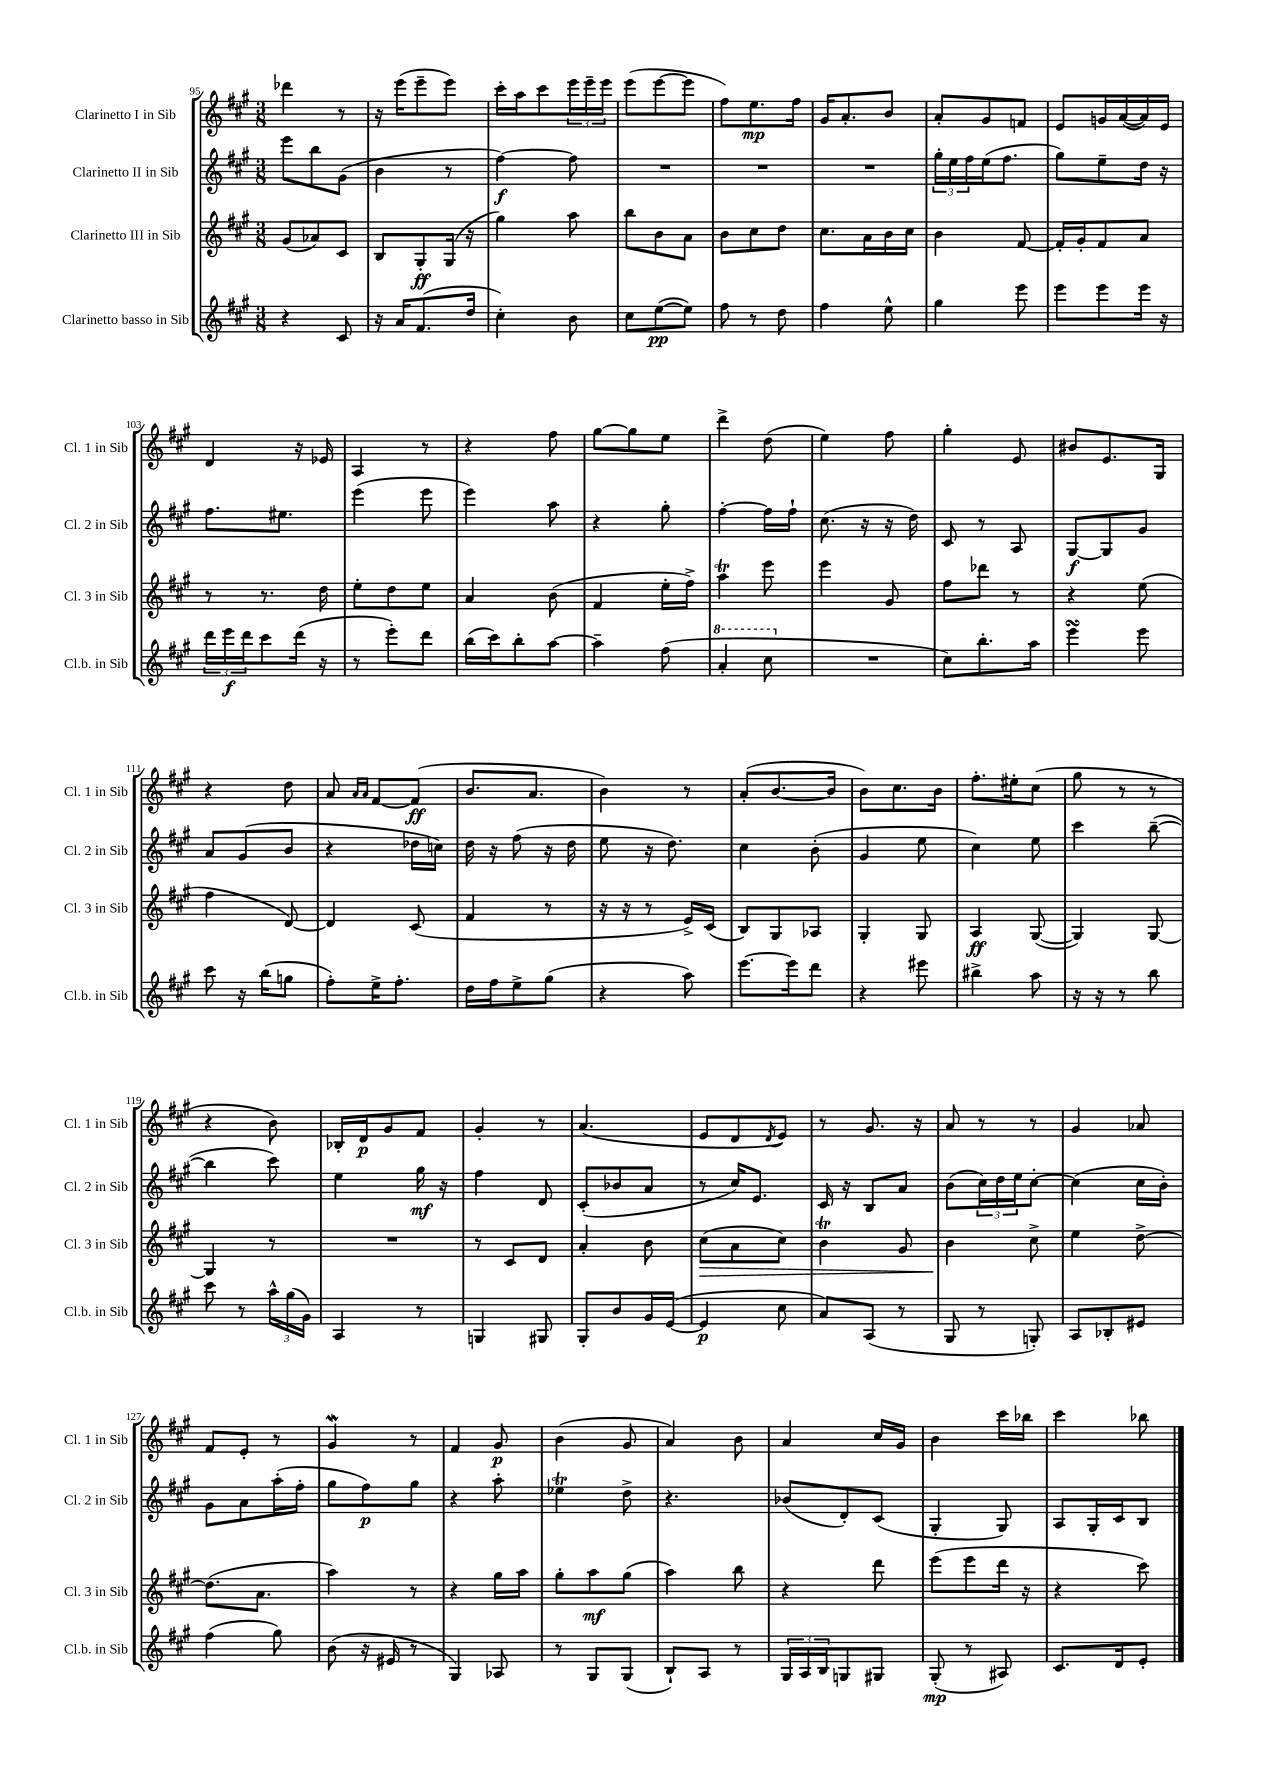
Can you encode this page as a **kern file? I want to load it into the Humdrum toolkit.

**kern	**dynam	**kern	**dynam	**kern	**dynam	**kern	**dynam
*part4	*part4	*part3	*part3	*part2	*part2	*part1	*part1
*staff4	*staff4	*staff3	*staff3	*staff2	*staff2	*staff1	*staff1
*I"Clarinetto basso in Sib	*	*I"Clarinetto III in Sib	*	*I"Clarinetto II in Sib	*	*I"Clarinetto I in Sib	*
*I'Cl.b. in Sib	*	*I'Cl. 3 in Sib	*	*I'Cl. 2 in Sib	*	*I'Cl. 1 in Sib	*
*clefG2	*	*clefG2	*	*clefG2	*	*clefG2	*
*k[f#c#g#]	*	*k[f#c#g#]	*	*k[f#c#g#]	*	*k[f#c#g#]	*
*M3/8	*	*M3/8	*	*M3/8	*	*M3/8	*
=95	=95	=95	=95	=95	=95	=95	=95
4r	.	(8g#/L	.	8eee\L	.	4ddd-X\	.
.	.	8a-X/)	.	8bb\	.	.	.
8c#/	.	8c#/J	.	(8g#\J	.	8r	.
=96	=96	=96	=96	=96	=96	=96	=96
16r	.	8B/L	.	4b\	.	16r	.
16a/KL	.	.	.	.	.	(16eee\KL	.
(8.f#/	.	8G#'/	ff	.	.	8eee~\	.
.	.	(16G#/Jk	.	8r	.	8eee\J)	.
16dd/Jk	.	16r	.	.	.	.	.
=97	=97	=97	=97	=97	=97	=97	=97
4cc#'\)	.	4gg#\)	.	[4ff#\)	f	16ccc#'\LL	.
.	.	.	.	.	.	16aa\J	.
.	.	.	.	.	.	8ccc#\	.
8b\	.	8aa\	.	8ff#\]	.	24eee\L	.
.	.	.	.	.	.	24eee~\	.
.	.	.	.	.	.	24eee\JJ	.
=98	=98	=98	=98	=98	=98	=98	=98
8cc#\L	.	8bb\L	.	4.r	.	(8eee\L	.
([8ee\	pp	8b\	.	.	.	[8eee\	.
8ee\J])	.	8a\J	.	.	.	8eee\J]	.
=99	=99	=99	=99	=99	=99	=99	=99
8ff#\	.	8b\L	.	4.r	.	8ff#\L)	.
8r	.	8cc#\	.	.	.	8.ee\	mp
8dd\	.	8dd\J	.	.	.	.	.
.	.	.	.	.	.	16ff#\Jk	.
=100	=100	=100	=100	=100	=100	=100	=100
4ff#\	.	8.cc#\L	.	4.r	.	16g#/KL	.
.	.	.	.	.	.	8.a'/	.
.	.	16a\L	.	.	.	.	.
8ee^^\	.	16b\	.	.	.	8b/J	.
.	.	16cc#\JJ	.	.	.	.	.
=101	=101	=101	=101	=101	=101	=101	=101
4gg#\	.	4b\	.	24gg#'\LL	.	8a'/L	.
.	.	.	.	24ee\	.	.	.
.	.	.	.	24ff#\	.	.	.
.	.	.	.	(16ee\J	.	8g#/	.
.	.	.	.	8.ff#\J	.	.	.
8eee\	.	[8f#/	.	.	.	8fn/J	.
=102	=102	=102	=102	=102	=102	=102	=102
8eee\L	.	16f#'/LL]	.	8gg#\L)	.	8e/L	.
.	.	16g#'/J	.	.	.	.	.
8eee\	.	8f#/	.	8ee~\	.	16gn/L	.
.	.	.	.	.	.	([16a/	.
16eee\Jk	.	8a/J	.	16dd\Jk	.	16a/])	.
16r	.	.	.	16r	.	16e/JJ	.
!!LO:LB:g=z
=103	=103	=103	=103	=103	=103	=103	=103
24ddd\LL	.	8r	.	8.ff#\L	.	4d/	.
24eee\	f	.	.	.	.	.	.
24ddd\J	.	.	.	.	.	.	.
8ccc#\	.	8.r	.	.	.	.	.
.	.	.	.	8.ee#X\J	.	.	.
(16ddd\Jk	.	.	.	.	.	16r	.
16r	.	16dd\	.	.	.	16e-X/	.
=104	=104	=104	=104	=104	=104	=104	=104
8r	.	8ee'\L	.	(4eee\	.	4A/	.
8eee'\L)	.	8dd\	.	.	.	.	.
8ddd\J	.	8ee\J	.	8eee\	.	8r	.
=105	=105	=105	=105	=105	=105	=105	=105
(16bb\LL	.	4a/	.	4eee\)	.	4r	.
16ccc#\J)	.	.	.	.	.	.	.
8bb'\	.	.	.	.	.	.	.
[8aa\J	.	(8b\	.	8aa\	.	8ff#\	.
=106	=106	=106	=106	=106	=106	=106	=106
4aa~\]	.	4f#/	.	4r	.	[8gg#\L	.
.	.	.	.	.	.	8gg#\]	.
(8ff#\	.	16ee'\LL	.	8gg#'\	.	8ee\J	.
.	.	16ff#^\JJ)	.	.	.	.	.
=107	=107	=107	=107	=107	=107	=107	=107
*8va	*	*	*	*	*	*	*
4aa'/	.	4aaT\	.	[4ff#'\	.	4ddd^\	.
8ccc#\	.	8eee\	.	16ff#\LL]	.	(8dd\	.
.	.	.	.	16ff#`\JJ	.	.	.
=108	=108	=108	=108	=108	=108	=108	=108
*X8va	*	*	*	*	*	*	*
4.r	.	4eee\	.	(8.cc#\	.	4ee\)	.
.	.	.	.	16r	.	.	.
.	.	8g#/	.	16r	.	8ff#\	.
.	.	.	.	16dd\)	.	.	.
=109	=109	=109	=109	=109	=109	=109	=109
8cc#\L)	.	8ff#\L	.	8c#/	.	4gg#'\	.
8.bb'\	.	8ddd-X\J	.	8r	.	.	.
.	.	8r	.	8A/	.	8e/	.
16aa\Jk	.	.	.	.	.	.	.
=110	=110	=110	=110	=110	=110	=110	=110
4eeesSSS\	.	4r	.	[8G#/L	f	8b#X/L	.
.	.	.	.	8G#/]	.	8.e/	.
8eee\	.	(8ee\	.	8g#/J	.	.	.
.	.	.	.	.	.	16G#/Jk	.
!!LO:LB:g=z
=111	=111	=111	=111	=111	=111	=111	=111
8ccc#\	.	4ff#\	.	8a/L	.	4r	.
16r	.	.	.	(8g#/	.	.	.
(16bb\KL	.	.	.	.	.	.	.
8ggn\J	.	[8d/)	.	8b/J	.	8dd\	.
=112	=112	=112	=112	=112	=112	=112	=112
8ff#'\L)	.	4d/]	.	4r	.	8a/	.
.	.	.	.	.	.	16qqa/LL	.
.	.	.	.	.	.	16qqa/JJ	.
16ee^\K	.	.	.	.	.	[8f#/L	.
8.ff#'\J	.	.	.	.	.	.	.
.	.	(8c#/	.	16dd-X\LL	.	(8f#/J]	ff
.	.	.	.	16ccn\JJ)	.	.	.
=113	=113	=113	=113	=113	=113	=113	=113
16dd\LL	.	4f#/	.	16dd\	.	8.b/L	.
16ff#\J	.	.	.	16r	.	.	.
8ee^\	.	.	.	(8ff#\	.	.	.
.	.	.	.	.	.	8.a/J	.
(8gg#\J	.	8r	.	16r	.	.	.
.	.	.	.	16dd\	.	.	.
=114	=114	=114	=114	=114	=114	=114	=114
4r	.	16r	.	8ee\	.	4b\)	.
.	.	16r	.	.	.	.	.
.	.	8r	.	16r	.	.	.
.	.	.	.	8.dd\)	.	.	.
8aa\)	.	16e^/LL)	.	.	.	8r	.
.	.	(16c#/JJ	.	.	.	.	.
=115	=115	=115	=115	=115	=115	=115	=115
[8.eee\L	.	8B/L)	.	4cc#\	.	(8a'/L	.
.	.	8G#/	.	.	.	[8.b/	.
16eee\k]	.	.	.	.	.	.	.
8ddd\J	.	8A-X/J	.	(8b'\	.	.	.
.	.	.	.	.	.	16b/Jk]	.
=116	=116	=116	=116	=116	=116	=116	=116
4r	.	4G#'/	.	4g#/	.	8b\L)	.
.	.	.	.	.	.	8.cc#\	.
8eee#X\	.	8G#/	.	8ee\	.	.	.
.	.	.	.	.	.	16b\Jk	.
=117	=117	=117	=117	=117	=117	=117	=117
4bb#X^\	.	4A/	ff	4cc#\)	.	8.ff#'\L	.
.	.	.	.	.	.	16ee#X'\k	.
8aa\	.	([8G#/	.	8ee\	.	(8cc#\J	.
=118	=118	=118	=118	=118	=118	=118	=118
16r	.	4G#/])	.	4ccc#\	.	8gg#\	.
16r	.	.	.	.	.	.	.
8r	.	.	.	.	.	8r	.
8bb\	.	[8G#/	.	([8bb~\	.	8r	.
!!LO:LB:g=z
=119	=119	=119	=119	=119	=119	=119	=119
8ccc#\	.	4G#/]	.	4bb\]	.	4r	.
8r	.	.	.	.	.	.	.
24aa^^\LL	.	8r	.	8ccc#\)	.	8b\)	.
(24gg#\	.	.	.	.	.	.	.
24g#\JJ)	.	.	.	.	.	.	.
=120	=120	=120	=120	=120	=120	=120	=120
4A/	.	4.r	.	4ee\	.	16B-X'/LL	.
.	.	.	.	.	.	16d/J	p
.	.	.	.	.	.	8g#/	.
8r	.	.	.	16gg#\	mf	8f#/J	.
.	.	.	.	16r	.	.	.
=121	=121	=121	=121	=121	=121	=121	=121
4Gn/	.	8r	.	4ff#\	.	4g#'/	.
.	.	8c#/L	.	.	.	.	.
8G#X/	.	8d/J	.	8d/	.	8r	.
=122	=122	=122	=122	=122	=122	=122	=122
8G#'/L	.	4a'/	.	(8c#'/L	.	(4.a/	.
8b/	.	.	.	8b-X/	.	.	.
16g#/L	.	8b\	.	8a/J	.	.	.
([16e/JJ	.	.	.	.	.	.	.
=123	=123	=123	=123	=123	=123	=123	=123
!	!	!	!LO:HP:b	!	!	!	!
4e/]	p	(8cc#\L	>	8r	.	8e/L	.
.	.	8a\	.	16cc#/KL)	.	8d/	.
.	.	.	.	8.e/J	.	.	.
.	.	.	.	.	.	8qd/	.
8cc#\	.	8cc#\J)	.	.	.	8e/J)	.
=124	=124	=124	=124	=124	=124	=124	=124
8a/L)	.	4bT\	.	16c#/	.	8r	.
.	.	.	.	16r	.	.	.
(8A/J	.	.	.	8B/L	.	8.g#/	.
8r	.	8g#/	.	8a/J	.	.	.
.	.	.	.	.	.	16r	.
=125	=125	=125	=125	=125	=125	=125	=125
8G#/	.	4b\	.	(8b\L	.	8a/	.
8r	.	.	.	24cc#\L)	.	8r	.
.	.	.	.	24dd\	.	.	.
.	.	.	.	24ee\J	.	.	.
8Gn'/)	.	8cc#^\	]	[8cc#'\J	.	8r	.
=126	=126	=126	=126	=126	=126	=126	=126
8A/L	.	4ee\	.	(4cc#\]	.	4g#/	.
8B-X'/	.	.	.	.	.	.	.
8e#X/J	.	[8dd^\	.	16cc#\LL	.	8a-X/	.
.	.	.	.	16b'\JJ)	.	.	.
!!LO:LB:g=z
=127	=127	=127	=127	=127	=127	=127	=127
(4ff#\	.	(8.dd\L]	.	8g#\L	.	8f#/L	.
.	.	.	.	8a\	.	8e'/J	.
.	.	8.a\J	.	.	.	.	.
8gg#\)	.	.	.	(16aa'\L	.	8r	.
.	.	.	.	16ff#'\JJ	.	.	.
=128	=128	=128	=128	=128	=128	=128	=128
(8b\	.	4aa\)	.	8gg#\L	.	4g#W/	.
16r	.	.	.	8ff#\)	p	.	.
16e#X/	.	.	.	.	.	.	.
8r	.	8r	.	8gg#\J	.	8r	.
=129	=129	=129	=129	=129	=129	=129	=129
4G#/)	.	4r	.	4r	.	4f#/	.
8A-X/	.	16gg#\LL	.	8aa'\	.	8g#/	p
.	.	16aa\JJ	.	.	.	.	.
=130	=130	=130	=130	=130	=130	=130	=130
8r	.	8gg#'\L	.	4ee-XT\	.	(4b\	.
8G#/L	.	8aa\	mf	.	.	.	.
(8G#/J	.	(8gg#\J	.	8dd^\	.	8g#/	.
=131	=131	=131	=131	=131	=131	=131	=131
8B`/L)	.	4aa\)	.	4.r	.	4a/)	.
8A/J	.	.	.	.	.	.	.
8r	.	8bb\	.	.	.	8b\	.
=132	=132	=132	=132	=132	=132	=132	=132
24G#/LL	.	4r	.	(8b-X/L	.	4a/	.
24A/	.	.	.	.	.	.	.
24B/J	.	.	.	.	.	.	.
8Gn/	.	.	.	8d'/)	.	.	.
8G#X/J	.	8ddd\	.	(8c#/J	.	16cc#/LL	.
.	.	.	.	.	.	16g#/JJ	.
=133	=133	=133	=133	=133	=133	=133	=133
(8G#'/	mp	(8eee\L	.	4G#'/	.	4b\	.
8r	.	8eee\	.	.	.	.	.
8A#X/)	.	16ddd\Jk	.	8G#/)	.	16ccc#\LL	.
.	.	16r	.	.	.	16bb-X\JJ	.
=134	=134	=134	=134	=134	=134	=134	=134
8.c#/L	.	4r	.	8A/L	.	4ccc#\	.
.	.	.	.	16G#'/L	.	.	.
16d/k	.	.	.	16c#/J	.	.	.
8e'/J	.	8ccc#\)	.	8B/J	.	8bb-X\	.
==	==	==	==	==	==	==	==
*-	*-	*-	*-	*-	*-	*-	*-
